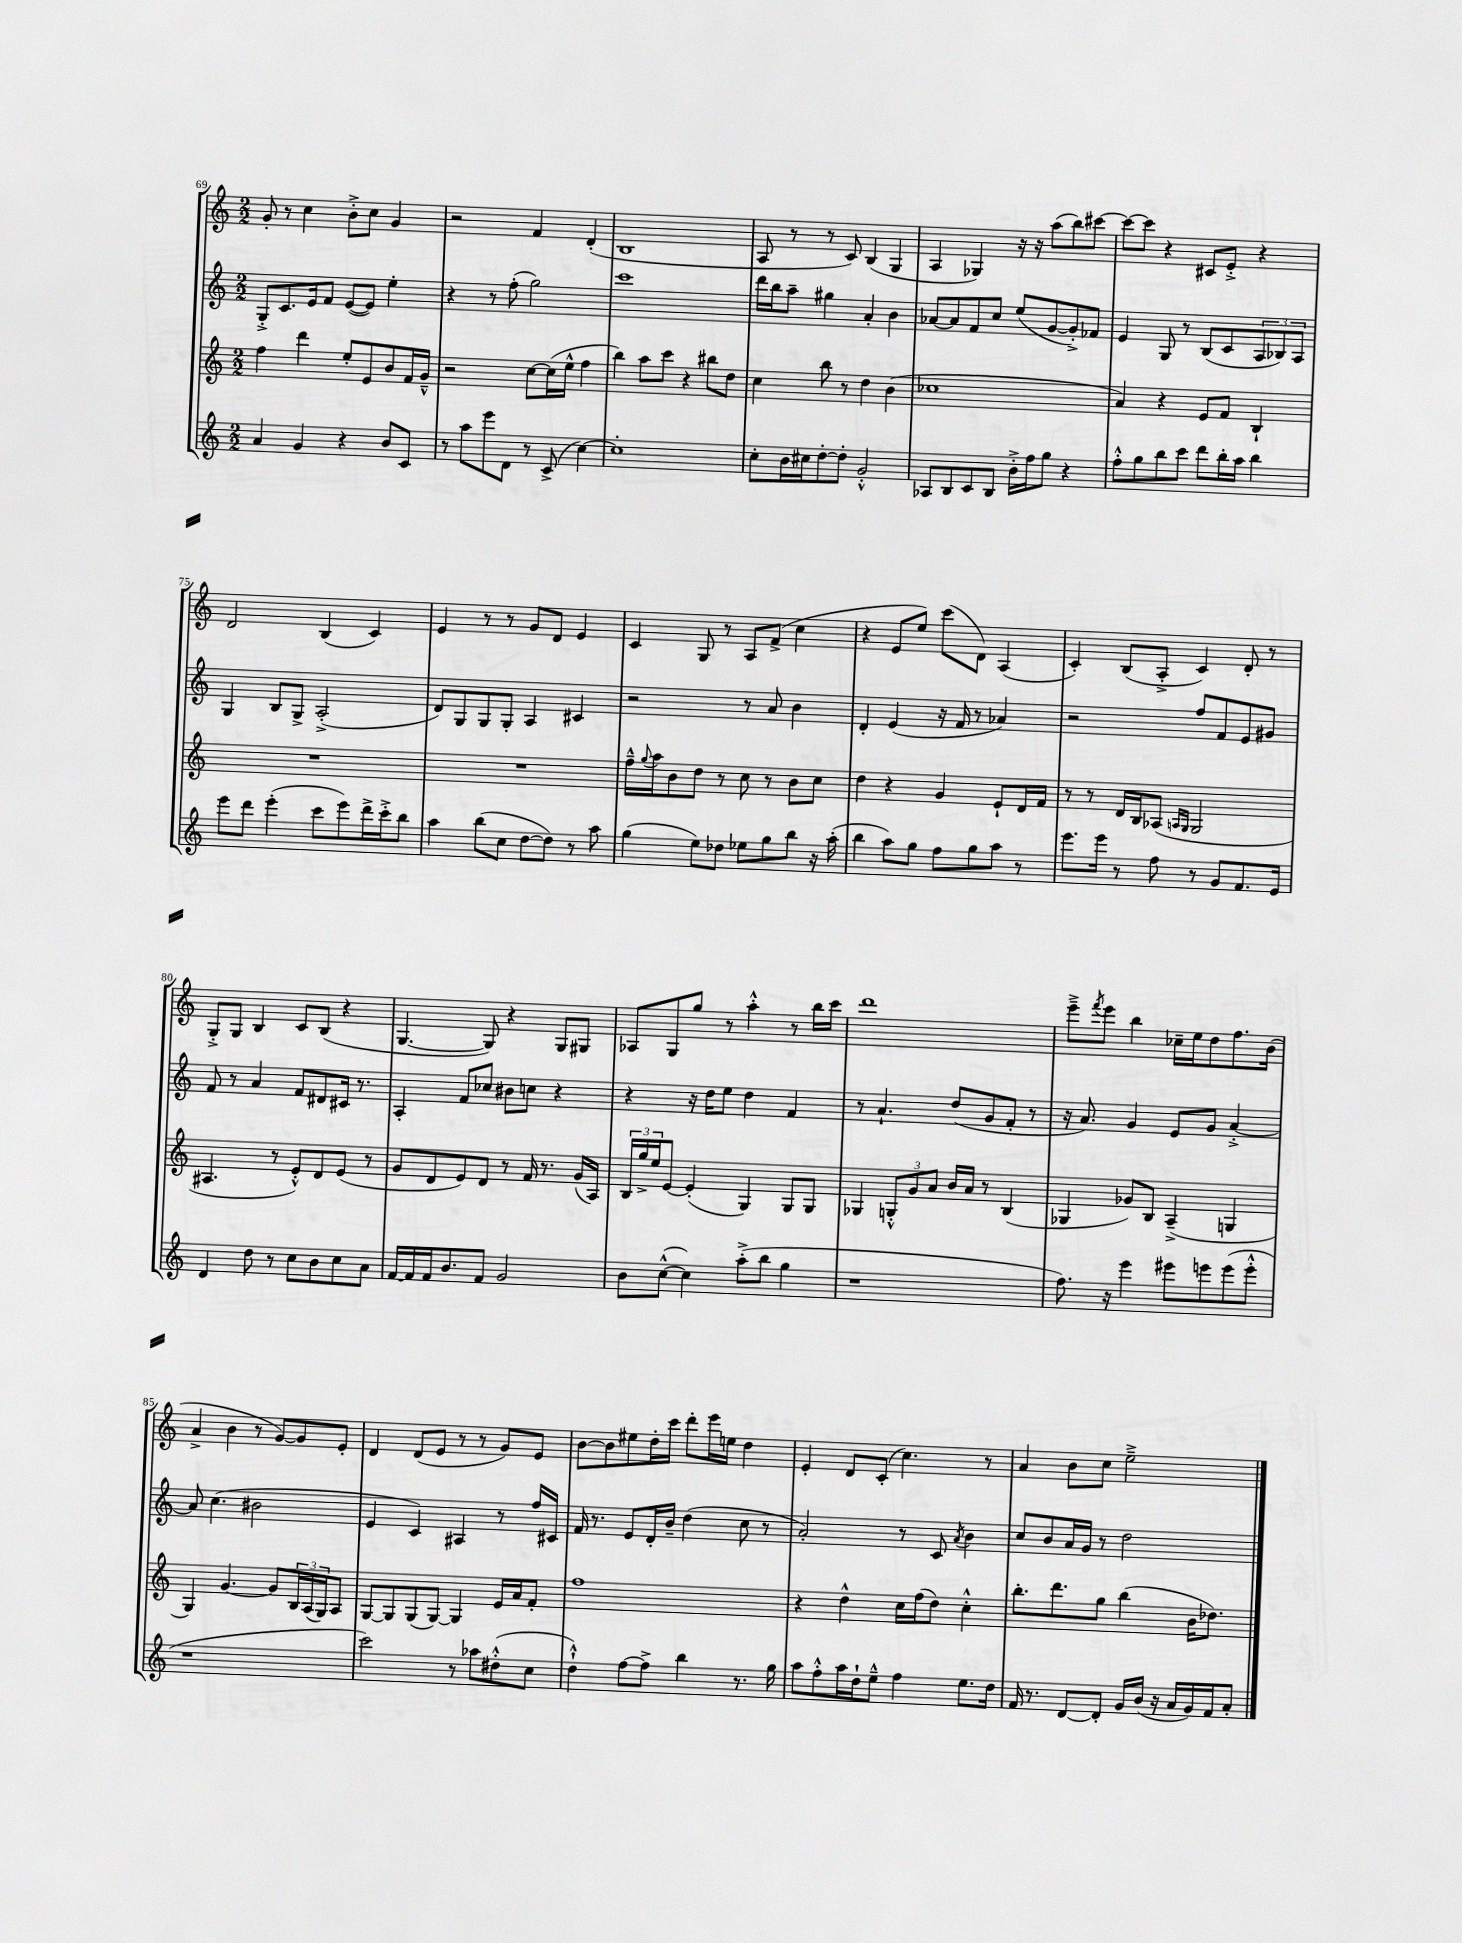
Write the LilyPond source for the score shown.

<<
\new StaffGroup <<
\new Staff = "s0" {
    \clef treble \key c \major \numericTimeSignature \time 2/2
    g'8-. r8 c''4 b'8-.-> c''8 g'4 |
    r2 f'4 d'4-.( |
    b1 |
    a8 r8 r8 c'8) b4( g4 |
    a4 ges4) r16 r16 a''8( b''8) cis'''8~ |
    cis'''8~ cis'''8 r4 cis'8 e'8-.-> r4 |
    d'2 b4( c'4) |
    e'4 r8 r8 g'8 d'8 e'4 |
    c'4 g8 r8 a8 f'8->( c''4 |
    r4 e'8 e''8) c'''8( d'8) a4( |
    c'4-.) b8( a8-.-> c'4) d'8-. r8 |
    g8-.-> g8 b4 c'8 b8( r4 |
    g4.~ g8) r4 g8 gis8 |
    aes8 g8 g''8 r8 a''4-.-^ r8 b''16 c'''16 |
    d'''1 |
    e'''8---> \acciaccatura { f'''8 } e'''8 b''4 ces''16-- e''16 d''8 f''8. b'16( |
    a'4-> b'4 r8 g'8~) g'8 e'8-. |
    d'4 d'8( e'8 r8 r8 g'8) e'8 |
    b'8~ b'8 eis''8 d''16-. c'''16 d'''8-. e'''16 e''16 d''4 |
    e'4-. d'8 c'8-.( c''4.) r8 |
    a'4 b'8 c''8 e''2---> \bar "|." |
}
\new Staff = "s1" {
    \clef treble \key c \major \numericTimeSignature \time 2/2
    g8-.-> c'8. e'16 f'8 e'8~( e'8) e''4-. |
    r4 r8 f''8-.( g''2) |
    c'''1 |
    d'''16 b''16 a''8-- gis''4 a'4-. b'4 |
    aes'8~ aes'8 f'8 c''8 e''8( g'8~ g'8-.->) fes'8 |
    e'4 g8 r8 b8( c'8 \tuplet 3/2 { a8 bes8) a8 } |
    g4 b8 g8-> a2-.->( |
    d'8) g8 g8 g8-. a4 cis'4 |
    r2 r8 a'8 b'4 |
    d'4-. e'4( r16 f'16 r8 aes'4) |
    r2 f''8 f'8 e'8 gis'8 |
    f'8 r8 a'4 f'8 dis'8 cis'16 r8. |
    a4-. f'8 ces''8 bis'8 c''8 r4 |
    r4 r16 d''16 e''8 d''4 f'4 |
    r8 a'4.-! d''8( g'8 f'8-. r8 |
    r16 a'8.) g'4 e'8 g'8 a'4~-.-> |
    a'8 c''4.( bis'2 |
    e'4 c'4) ais4 r8 f''16 cis'16 |
    f'16 r8. e'8 d'16-. b'16-- d''4( c''8 r8 |
    a'2-.) r8 c'8 \acciaccatura { a'8 } b'4 |
    c''8 b'8 a'16 g'16 r8 d''2 \bar "|." |
}
\new Staff = "s2" {
    \clef treble \key c \major \numericTimeSignature \time 2/2
    f''4 d'''4 e''8-. e'8 b'8 f'16 g'16---^ |
    r2 c''8~ c''16( e''16-^ f''4 |
    b''4) a''8 c'''8 r4 bis''8 d''8 |
    c''4 b''8 r8 d''4 b'4( |
    ces''1 |
    a'4) r4 e'8 f'8 b4-! |
    R1 |
    R1 |
    f''16---^ \appoggiatura { g''8 } a''16 b'8 d''8 r8 c''8 r8 b'8 c''8 |
    d''4 r4 g'4 e'8-! d'16 f'16 |
    r8 r8 d'16 b16 aes8( \grace { a16 g16 } g2 |
    ais4. r8 e'8-.-^) d'8 e'8( r8 |
    g'8 d'8 e'8) d'8 r8 f'16 r8. g'16( a16) |
    \tuplet 3/2 { b16 g''16-> e''16 } e'8~ e'4-.( g4) g8 g8 |
    ges4 \tuplet 3/2 { g8-.-^ g'8 a'8 } b'16 a'16 r8 b4( |
    ges4 ges'8) b8 a4--->( g4 |
    g4) g'4.~ g'8 \tuplet 3/2 { b16 a16( g16) } a8 |
    g8~ g8 g8( g8~) g4 e'16 a'16 f'8-. |
    f''1 |
    r4 d''4-^ c''16 f''16( d''8) c''4-.-^ |
    b''8.-. d'''8. g''8 b''4( b'16 des''8.) \bar "|." |
}
\new Staff = "s3" {
    \clef treble \key c \major \numericTimeSignature \time 2/2
    a'4 g'4 r4 b'8 c'8 |
    r8 a''8 e'''8 d'8 r8 c'8->( c''4~) |
    c''1-. |
    c''8-. b'16 cis''16 d''8~-. d''8-. g'2-.-^ |
    aes8 b8 c'8 b8 b'16-.-> f''16 g''8 r4 |
    f''8-.-^ g''8 b''8 c'''8 d'''8 b''16-. a''16 b''4 |
    e'''8 d'''8 e'''4-.( c'''8 e'''8) d'''16-> c'''16-.-> b''8 |
    a''4 b''8( c''8 d''8~ d''8) r8 a''8 |
    g''4( e''8) des''8 ees''8 g''8 b''8 r16 a''16-.( |
    b''4 a''8) g''8 f''8 g''8 a''8 r8 |
    e'''8. e'''16 r8 f''8 r8 g'8 f'8. e'16 |
    d'4 d''8 r8 c''8 b'8 c''8 a'8 |
    f'16~ f'16 f'16 b'8. f'8 g'2 |
    b'8 c''8~-^( c''4) a''8-.->( b''8 g''4 |
    r1 |
    f''8.) r16 e'''4 eis'''8 e'''8 e'''8( e'''8-.-^ |
    r1 |
    c'''2) r8 aes''8 dis''8-.-^( c''8 |
    d''4-!-^) f''8~ f''8-> b''4 r8. g''16 |
    a''8 f''8-.-^ a''16 d''16-! e''8---^ f''4 e''8. d''16 |
    f'16 r8. d'8~ d'8-. g'16 b'16( r16 a'16 g'16) f'16 a'8-. \bar "|." |
}
>>
>>
\layout { \context { \Score currentBarNumber = #69 } }
